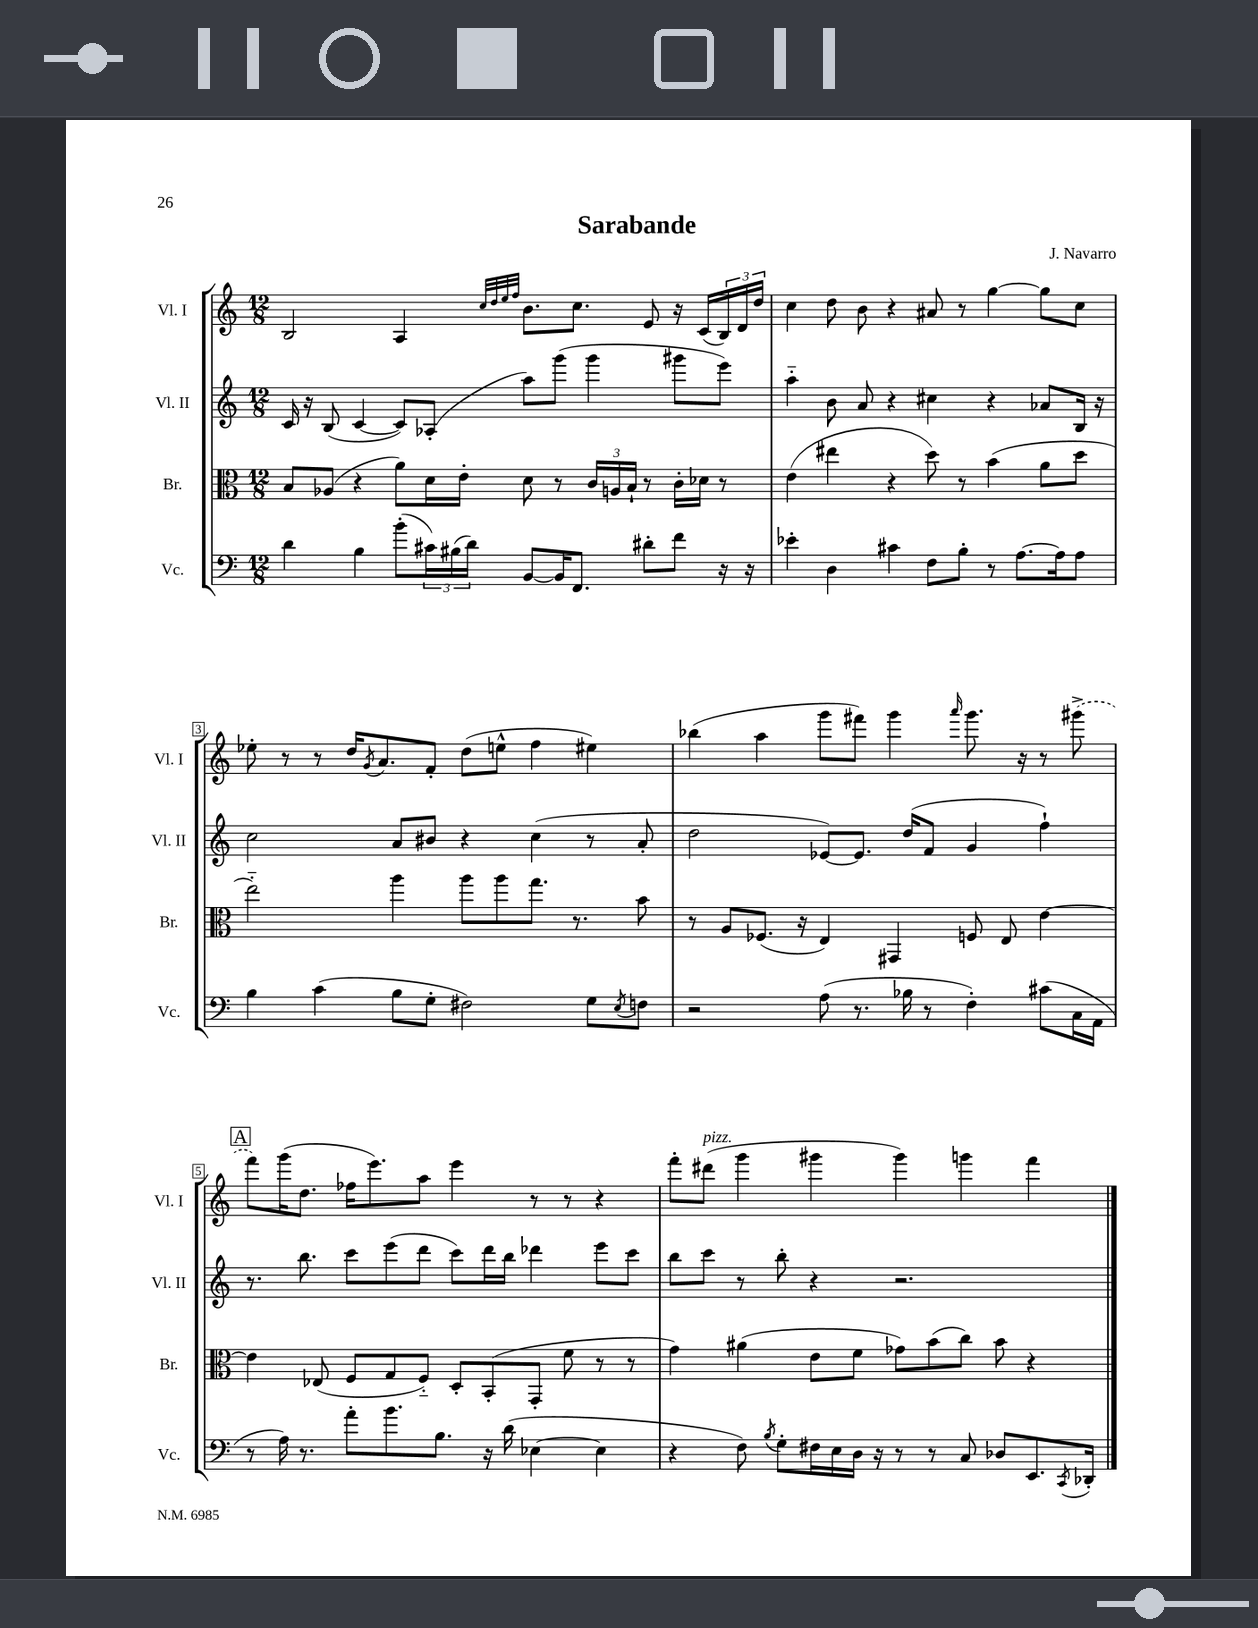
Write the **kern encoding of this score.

**kern	**kern	**kern	**kern
*staff4	*staff3	*staff2	*staff1
*clefF4	*clefC3	*clefG2	*clefG2
*k[]	*k[]	*k[]	*k[]
*M12/8	*M12/8	*M12/8	*M12/8
4d\	8B/L	16c/	2B/
.	.	16r	.
.	(8A-/J	(8B/	.
4B\	4r	[4c/	.
(8b'\L	8a\L)	8c/]L)	4A/
24c#\L)	16d\L	(8A-'/J	.
(24B#\	.	.	.
.	16e'\JJ	.	.
24d\JJ)	.	.	.
.	.	.	32qqcc/LLL
.	.	.	32qqdd/
.	.	.	32qqee/
.	.	.	32qqff/JJJ
[8BB/L	8d\	8aa\L)	8.b\L
16BB/]K	8r	(8ggg\J	.
8.FF/J	.	.	8.cc\J
.	24c/LL	4ggg\	.
.	24A/	.	.
.	24B`/JJ	.	.
8d#'\L	8r	.	8e/
8f\J	16c'\LL	8ggg#\L	16r
.	16d-\JJ	.	(16c/LL
16r	8r	8eee\J)	24B/)
.	.	.	24d/
16r	.	.	.
.	.	.	24dd/JJ
=	=	=	=
4e-'\	(4e\	4aa'~\	4cc\
4D\	4ee#\	8b\	8dd\
.	.	8a/	8b\
4c#\	4r	4r	4r
8F\L	8dd\)	4cc#\	8a#/
8B'\J	8r	.	8r
8r	(4b\	4r	[4gg\
[8.A\L	.	.	.
.	8a\L	8a-/L	8gg\]L
16A\]k	.	.	.
8A\J	8dd\J	16B/Jk	8cc\J
.	.	16r	.
=	=	=	=
4B\	2ee'~\)	2cc\	8ee-'\
.	.	.	8r
(4c\	.	.	8r
.	.	.	16dd/LK
.	.	.	8qg/
.	.	.	8.a/
8B\L	4aa\	8a/L	.
8G'\J	.	8b#/J	8f'/J
2F#\)	8aa\L	4r	(8dd\L
.	8aa\	.	8ee^^\J
.	8.gg\J	(4cc\	4ff\
.	8.r	.	.
8G\L	.	8r	4ee#\)
8qE/	.	.	.
8F\J	8b\	8a'/	.
=	=	=	=
2r	8r	2dd\	(4bb-\
.	8A/L	.	.
.	(8.F-/J	.	4aa\
.	16r	.	.
(8A\	4E/)	[8e-/L)	8ggg\L
8.r	.	8.e-/]J	8fff#\J)
.	4GG#/	.	4ggg\
16B-\	.	(16dd/LK	.
8r	.	8f/J	.
.	.	.	16qqaaa/
4F'\)	8F/	4g/	8.ggg\
.	8E/	.	.
.	.	.	16r
(8c#\L	[4e\	4ff`\)	8r
16C\L	.	.	(8ggg#^\
16AA\JJ	.	.	.
=	=	=	=
8r	4e\]	8.r	8fff\L)
16A\)	.	.	(16ggg\K
8.r	.	8.bb\	8.dd\J
.	(8E-/	.	.
8a'\L	8F/L	8ccc\L	16ff-\LK
.	.	.	8.eee\)
8.b\	8G/	(8eee\	.
.	8F'~/J)	8ddd\J	8aa\J
8.B\J	.	.	.
.	8D'/L	8ccc\L)	4eee\
16r	(8BB'/	16ddd\L	.
(16d\	.	16bb\JJ	.
[4E-\	8GG'/J	4ddd-\	8r
.	8f\	.	8r
4E-\]	8r	8eee\L	4r
.	8r	8ccc\J	.
=	=	=	=
4r	4g\)	8bb\L	8fff'\L
.	.	8ccc\J	(8ddd#\J
8F\)	(4a#\	8r	4ggg\
8qB/	.	.	.
8G'\L	.	8bb'\	.
16F#\L	8e\L	4r	4ggg#\
16E\	.	.	.
16D\JJ	8f\J	.	.
16r	.	.	.
8r	8g-\L)	2.r	4ggg#\)
8r	(8b\	.	.
8C/	8cc\J)	.	4ggg\
8D-/L	8b\	.	.
8.EE/	4r	.	4fff\
8qCC/	.	.	.
16DD-'/Jk	.	.	.
==	==	==	==
*-	*-	*-	*-
